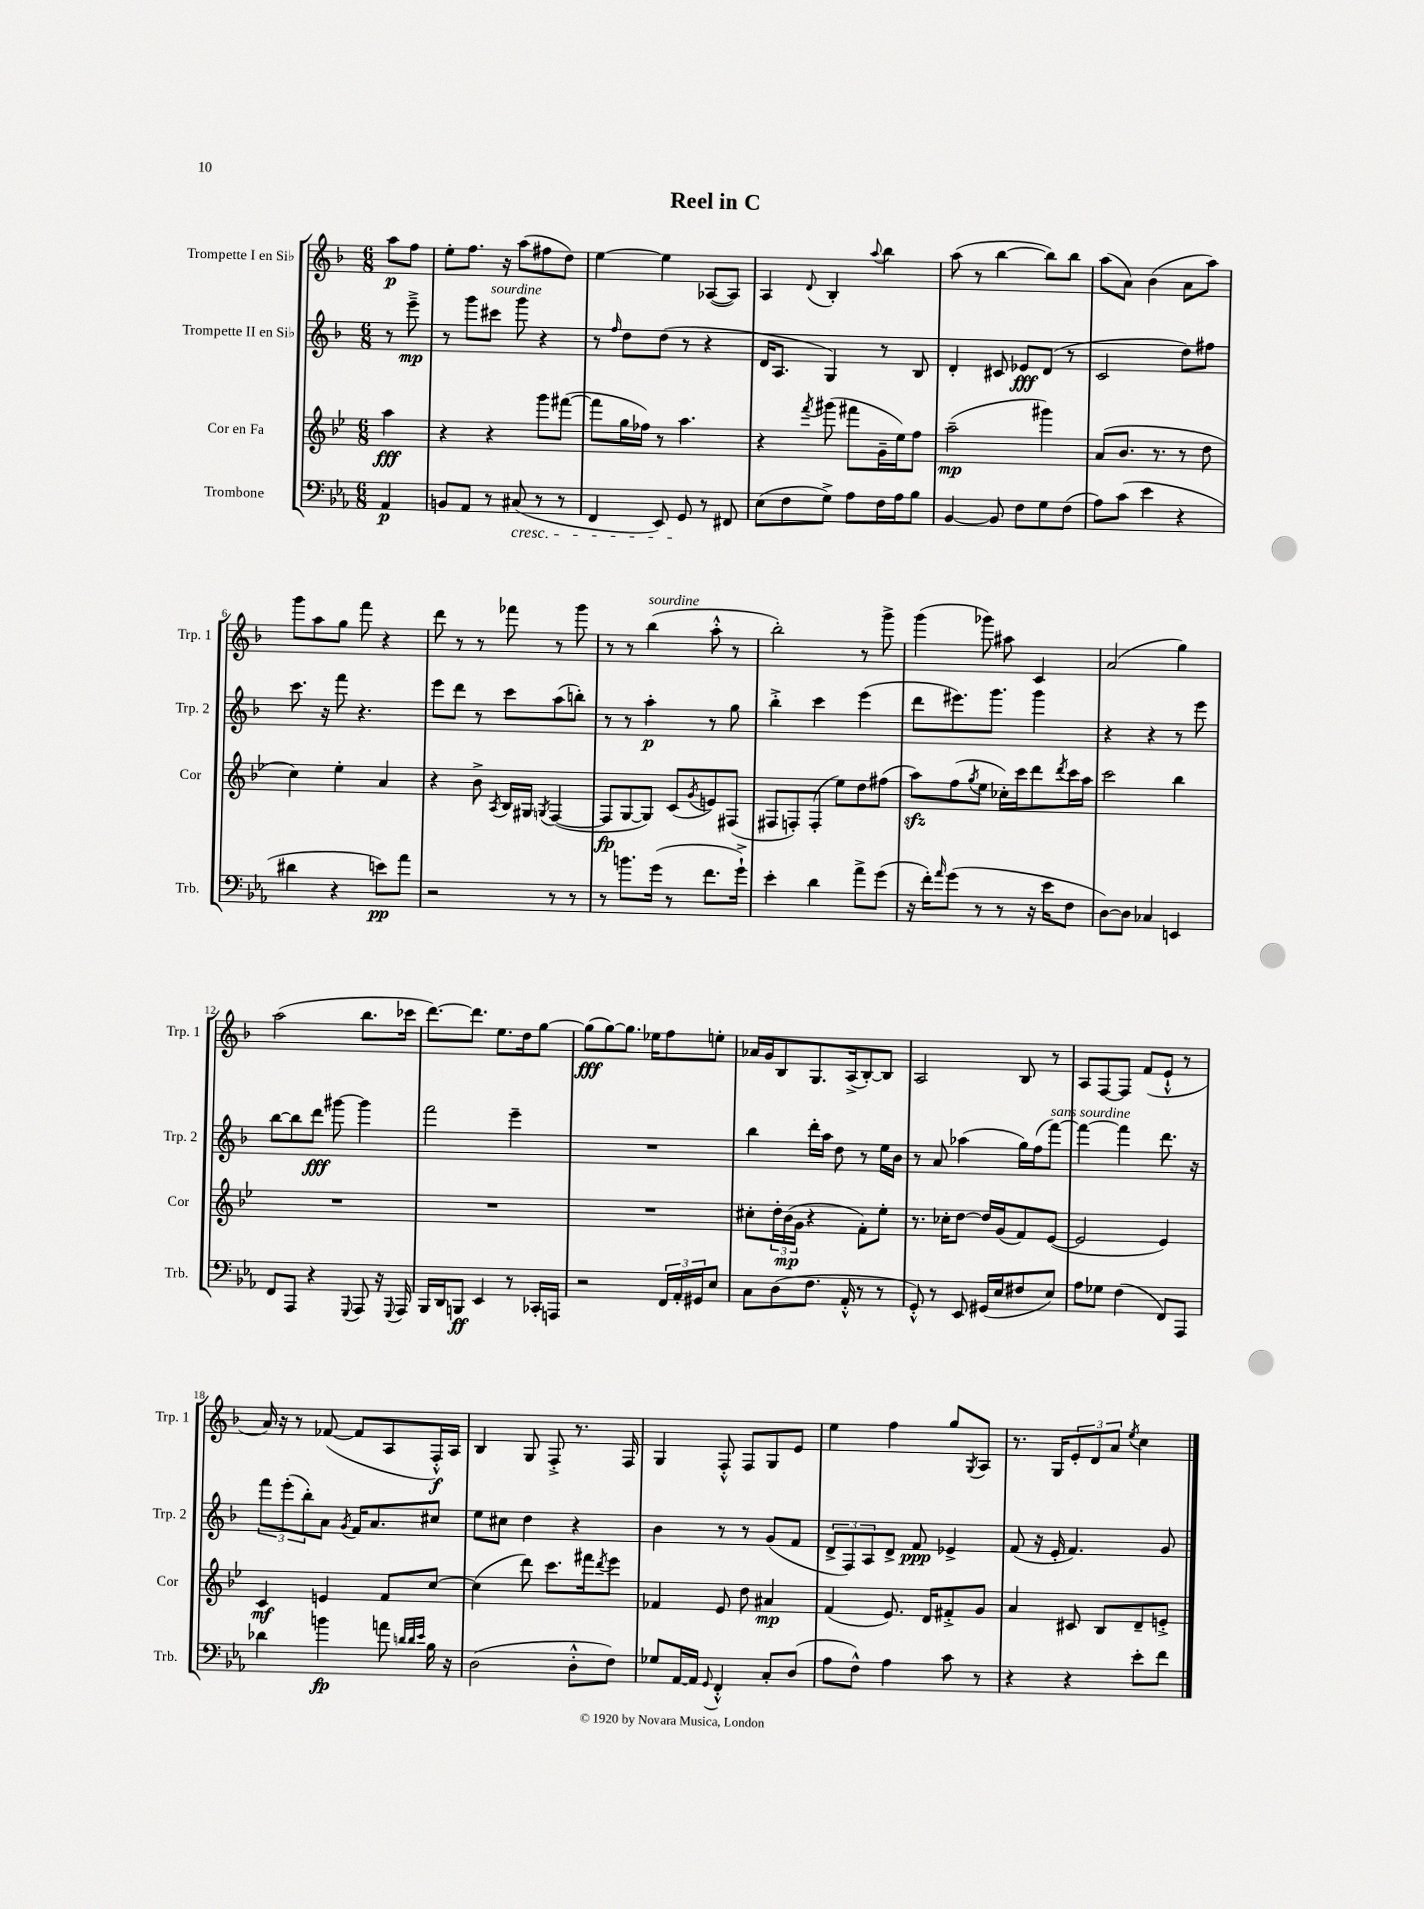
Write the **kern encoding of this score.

**kern	**kern	**kern	**kern
*staff4	*staff3	*staff2	*staff1
*clefF4	*clefG2	*clefG2	*clefG2
*k[b-e-a-]	*k[b-e-]	*k[b-]	*k[b-]
*M6/8	*M6/8	*M6/8	*M6/8
4AA-	4aa	8r	8aa
.	.	8eee~^	8ff
=	=	=	=
8BB	4r	8r	8ee'
8AA-	.	8ggg	8.ff
8r	4r	8ccc#	.
.	.	.	16r
(8C#	.	8ggg	(8aa
8r	8ggg	4r	8ff#
8r	([8fff#	.	8dd)
=	=	=	=
4FF	8fff#]	8r	[4ee
.	.	16qqff	.
.	16gg	8dd	.
.	16ff-)	.	.
8EE-)	8r	(8dd	4ee]
8GG	4.aa	8r	.
8r	.	4r	([8A-
8FF#	.	.	8A-])
=	=	=	=
(8E-	4r	16d	4A
.	.	8.A	.
8F	.	.	.
.	8qfff	.	8qqd
8G^)	(8ggg#	4G)	4B-'
8A-	8fff#	.	.
.	.	.	8qqaa
16F	16g~	8r	4bb-
16A-	16ee-)	.	.
8B-	8ff	8B-	.
=	=	=	=
[4BB-	(2aa~	4d'	(8aa
.	.	.	8r
8BB-]	.	8c#	[4bb-
8F	.	8e-	.
8G	4ggg#)	(8d	8bb-])
(8F	.	8r	8bb-
=	=	=	=
8A-)	(8a	2c	(8aa
(8c	8.b-	.	8a)
4e-	.	.	(4b-
.	8.r	.	.
4r	8r	8dd)	8a
.	8dd	8ff#	8aa)
=	=	=	=
4d#	4cc)	8.ccc	8ggg
.	.	.	8aa
.	.	16r	.
4r	4ee-'	8fff	8gg
.	.	4.r	8fff
8e)	4a	.	4r
8a-	.	.	.
=	=	=	=
2r	4r	8eee	8ddd
.	.	8ddd	8r
.	8b-^	8r	8r
.	8qA	.	.
.	16B-	8ccc	8fff-
.	16G#	.	.
.	8qG	.	.
8r	([4F	(8aa	8r
8r	.	8bb')	8ggg
=	=	=	=
8r	8F]	8r	8r
8.b	[8G	8r	8r
.	8G])	4aa'	(4bb-
(16g	.	.	.
8r	(8c	.	.
.	8qg	.	.
8.f	8e)	8r	8aa'^^
.	(8F#	8gg	8r
16g`^)	.	.	.
=	=	=	=
4e-'	8F#	4bb-'^	2bb-')
.	8F')	.	.
4d	(8F'	4ccc	.
.	8ee-)	.	.
8a-^	8dd	(4eee	8r
(8g	(8ff#	.	8ggg^
=	=	=	=
16r	8aa)	8ddd	(4ggg
16f')	.	.	.
16qqa-	.	.	.
(8g	(8ff	8.eee#)	.
.	8qgg	.	.
8r	8ee-	.	8ggg-)
.	.	8.ggg	.
8r	16cc-')	.	8aa#
.	16ccc	.	.
16r	8ddd	4ggg	4c
16e-	.	.	.
.	8qddd	.	.
8F	16ccc	.	.
.	16aa	.	.
=	=	=	=
[8D)	2ccc	4r	(2a
8D]	.	.	.
4C-	.	4r	.
4EE	4bb-	8r	4gg)
.	.	8eee	.
=	=	=	=
8FF	2.r	[8bb-	(2aa
8AAA-	.	8bb-]	.
4r	.	8ddd	.
.	.	[8ggg#	.
8qqGGG	.	.	.
8AAA-	.	4ggg#]	8.bb-
16r	.	.	.
8qqGGG	.	.	.
16AAA-	.	.	16ccc-
=	=	=	=
16BBB-	2.r	2fff	[8.ddd)
16DD	.	.	.
8BBB	.	.	.
.	.	.	8.ddd]
4EE-	.	.	.
.	.	.	8.ee
8r	.	4eee~	.
.	.	.	16dd
16CC-'	.	.	[8gg
16AAA	.	.	.
=	=	=	=
2r	2.r	2.r	(8gg]
.	.	.	[8gg)
.	.	.	8.gg]
.	.	.	16ee-
24FF	.	.	8ff
24AA-'	.	.	.
24GG#	.	.	.
8E-	.	.	8ee'
=	=	=	=
8C	8cc#'	4bb-	16a-
.	.	.	16g
(8D	24dd'	.	8B-
.	(24b-	.	.
.	24g	.	.
8.F	4r	16ddd'	8.G
.	.	16aa	.
.	.	8dd	.
16AA-'^^	.	.	(16A^
8r	8f')	8r	[8B-')
8r	8ee-'	16ee	8B-]
.	.	16b-	.
=	=	=	=
8GG'^^)	8.r	8r	2A
8r	.	8a	.
.	16cc-'	.	.
8EE-	[8dd	(4aa-	.
(16GG#	16dd]	.	.
16E-	(16g	.	.
8F#	8f)	16gg)	8B-
.	.	(16ff	.
8E-)	([8e-	[8fff)	8r
=	=	=	=
8A-	2e-]	4fff_	8A
8G-	.	.	[8F
(4F	.	4fff]	8F]
.	.	.	(8f
8FF)	4e-)	8.ddd	8e`^^
8AAA-	.	.	8r
.	.	16r	.
=	=	=	=
4d-	4c	12fff	16a)
.	.	.	16r
.	.	(12eee'	.
.	.	.	8r
.	.	12bb-')	.
4b	4e	8a	([8f-
.	.	8qg	.
.	.	16f	8f-]
.	.	8.a	.
8a	8f	.	8A
32qqd	.	.	.
32qqd	.	.	.
32qqe-	.	.	.
16B-	[8cc	8cc#	16F'^^)
16r	.	.	16A
=	=	=	=
(2D	(4cc]	8ee	4B-
.	.	8cc#	.
.	8ddd)	4dd	8G
.	8.ccc	.	8F'^
8D'^^	.	4r	8.r
.	16fff#	.	.
.	8qddd	.	.
8F)	8eee-	.	.
.	.	.	16F
=	=	=	=
8G-	4f-	4b-	4G
[16AA-	.	.	.
16AA-]	.	.	.
8qqGG	.	.	.
4FF'^^	8e-	8r	8F'^^
.	8dd	8r	8F
8C'	4a#	(8g	8G
(8D	.	8f	8e
=	=	=	=
8A-	(4f	12d^	4ee
.	.	12F)	.
8F^^)	.	.	.
.	.	12A	.
4A-	8.e-)	8d^	4ff
.	.	8f	.
.	16d	.	.
8c	8f#'^	4e-^	8gg
.	.	.	8qG
8r	8g	.	8A
=	=	=	=
4r	4a	(8f	8.r
.	.	16r	.
.	.	16e'	16G
4r	8c#	4.f)	12e'
.	.	.	12d
.	8B-	.	.
.	.	.	12a
.	.	.	8qee
8e-'	8d~	.	4cc
8f	8e'^	8g	.
==	==	==	==
*-	*-	*-	*-
